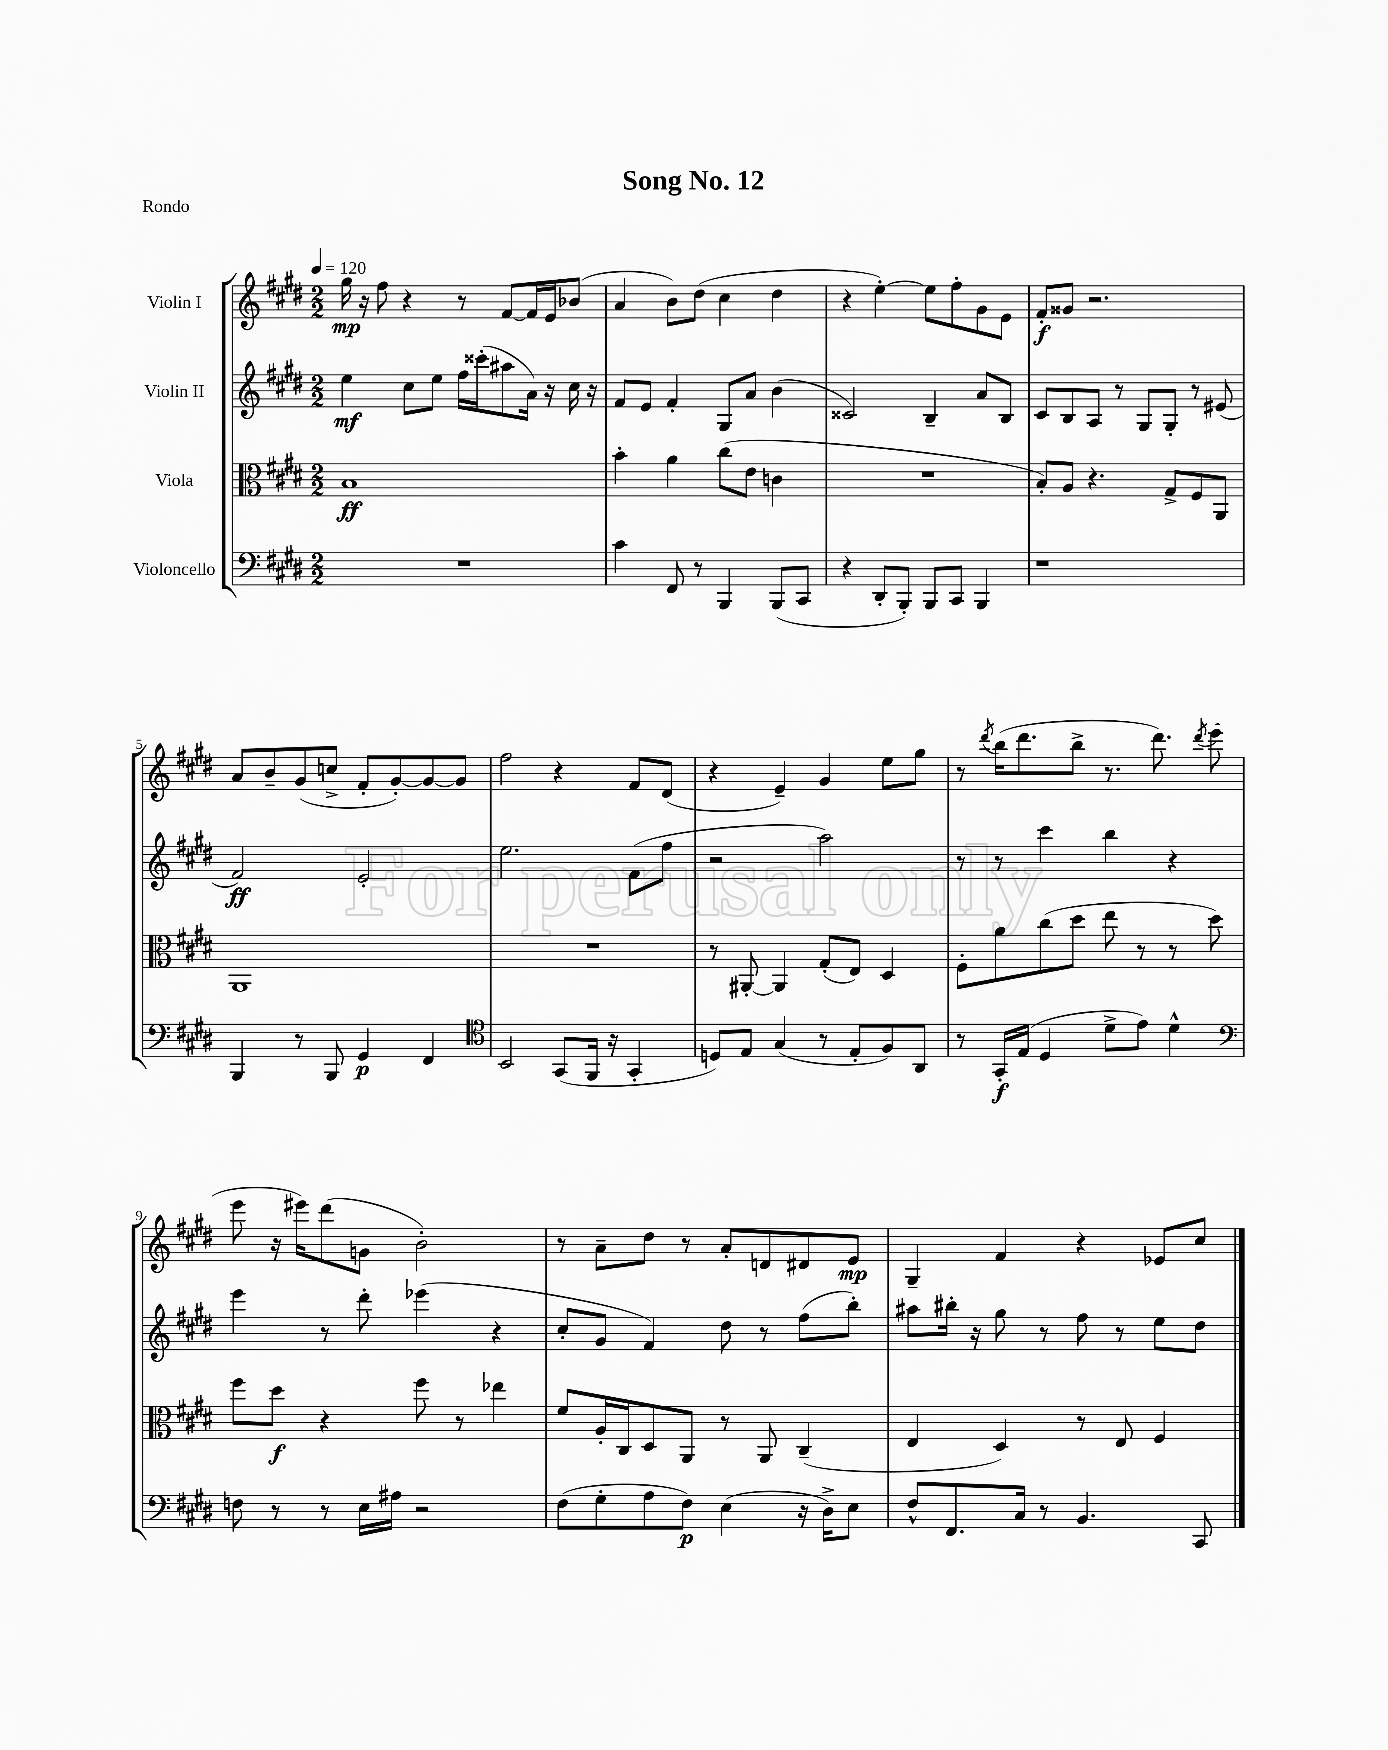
\header { title = "Song No. 12" piece = "Rondo" }
<<
\new StaffGroup <<
\new Staff = "s0" \with { instrumentName = "Violin I" } {
    \clef treble \key e \major \numericTimeSignature \time 2/2 \tempo 4 = 120
    \autoBeamOff gis''16\mp r16 fis''8 r4 r8 fis'8[~ fis'16 e'16 bes'8]( |
    a'4 b'8[) dis''8]( cis''4 dis''4 |
    r4 e''4~-.) e''8[ fis''8-. gis'8 e'8] |
    fis'8[-.\f gisis'8] r2. |
    a'8[ b'8-- gis'8( c''8]-> fis'8[-. gis'8~-.) gis'8~ gis'8] |
    fis''2 r4 fis'8[ dis'8]( |
    r4 e'4--) gis'4 e''8[ gis''8] |
    r8 \acciaccatura { dis'''8 } b''16[( dis'''8. b''8]-> r8. dis'''8.) \acciaccatura { dis'''8 } e'''8( |
    e'''8 r16 eis'''16[) dis'''8( g'8] b'2-.) |
    r8 a'8[-- dis''8] r8 a'8[-. d'8 dis'8 e'8]\mp |
    gis4-- fis'4 r4 ees'8[ cis''8] \bar "|." |
}
\new Staff = "s1" \with { instrumentName = "Violin II" } {
    \clef treble \key e \major \numericTimeSignature \time 2/2
    \autoBeamOff e''4\mf cis''8[ e''8] fis''16[ cisis'''16-.( ais''8 a'16]) r16 cis''16 r16 |
    fis'8[ e'8] fis'4-. gis8[ a'8] b'4( |
    cisis'2) b4-- a'8[ b8] |
    cis'8[ b8 a8] r8 gis8[ gis8]-. r8 eis'8( |
    fis'2\ff) e'2-. |
    e''2. fis'8[( fis''8] |
    r2 a''2) |
    r8 r8 cis'''4 b''4 r4 |
    e'''4 r8 dis'''8-. ees'''4( r4 |
    cis''8[-. gis'8] fis'4) dis''8 r8 fis''8[( b''8]-.) |
    ais''8[ bis''16]-. r16 gis''8 r8 fis''8 r8 e''8[ dis''8] \bar "|." |
}
\new Staff = "s2" \with { instrumentName = "Viola" } {
    \clef alto \key e \major \numericTimeSignature \time 2/2
    \autoBeamOff b1\ff |
    b'4-. a'4 cis''8[( e'8] c'4 |
    R1 |
    b8[-.) a8] r4. gis8[-> fis8 a,8] |
    a,1 |
    R1 |
    r8 ais,8~-. ais,4 gis8[-.( e8]) dis4 |
    fis8[-. a'8 cis''8( dis''8] e''8 r8 r8 dis''8) |
    fis''8[ dis''8]\f r4 fis''8 r8 ees''4 |
    fis'8[ a16-. cis16 dis8 a,8] r8 a,8 cis4--( |
    e4 dis4) r8 e8 fis4 \bar "|." |
}
\new Staff = "s3" \with { instrumentName = "Violoncello" } {
    \clef bass \key e \major \numericTimeSignature \time 2/2
    \autoBeamOff R1 |
    cis'4 fis,8 r8 b,,4 b,,8[( cis,8] |
    r4 dis,8[-. b,,8]-.) b,,8[ cis,8] b,,4 |
    r1 |
    b,,4 r8 b,,8 gis,4\p fis,4 |
    \clef tenor b,2 gis,8[( fis,16] r16 gis,4-. |
    d8[) e8] gis4( r8 e8[-. fis8) a,8] |
    r8 gis,16[-.\f e16]( dis4 dis'8[-> e'8]) dis'4-^ |
    \clef bass f8 r8 r8 e16[ ais16] r2 |
    fis8[( gis8-. a8 fis8]\p) e4( r16 dis16[->) e8] |
    fis8[-^ fis,8. cis16] r8 b,4. cis,8 \bar "|." |
}
>>
>>
